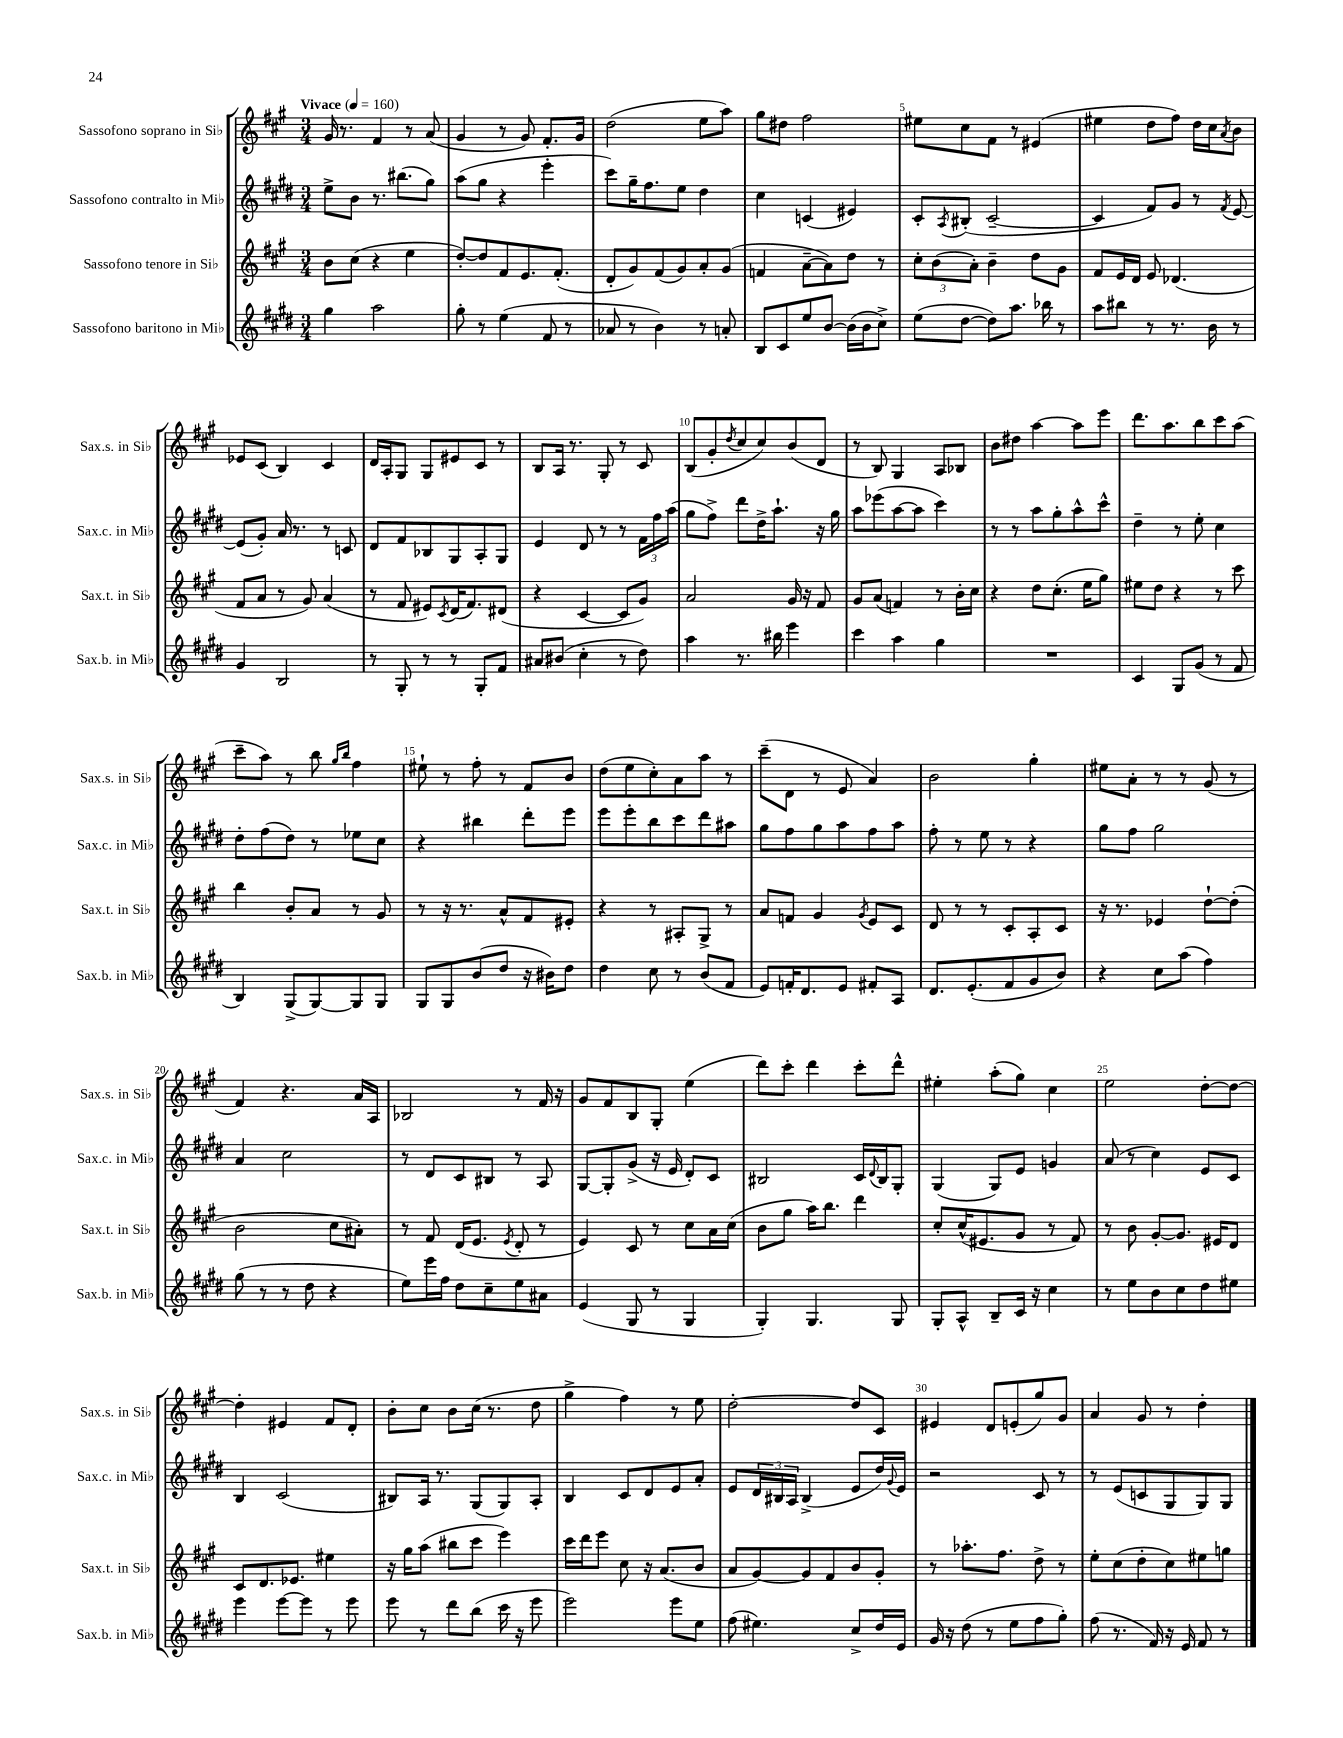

**kern	**kern	**kern	**kern
*staff4	*staff3	*staff2	*staff1
*clefG2	*clefG2	*clefG2	*clefG2
*k[f#c#g#d#]	*k[f#c#g#]	*k[f#c#g#d#]	*k[f#c#g#]
*M3/4	*M3/4	*M3/4	*M3/4
*MM160	*MM160	*MM160	*MM160
4gg#	8b	8ee^	16g#
.	.	.	8.r
.	(8cc#	8b	.
2aa	4r	8.r	4f#
.	.	(8.bb#	.
.	4ee	.	8r
.	.	8gg#)	(8a
=	=	=	=
8gg#'	[8dd')	(8aa	4g#
8r	8dd]	8gg#	.
(4ee	8f#	4r	8r
.	8.e	.	8g#)
8f#	.	4eee'	8.f#'
.	(8.f#'	.	.
8r	.	.	.
.	.	.	16g#
=	=	=	=
8a-	8d'	8ccc#)	(2dd
8r	8g#)	16gg#~	.
.	.	8.ff#	.
4b)	(8f#	.	.
.	8g#)	8ee	.
8r	8a'	4dd#	8ee
8a'	(8g#	.	8aa)
=	=	=	=
8B	4f	4cc#	8gg#
8c#	.	.	8dd#
8ee	[8a~	(4c	2ff#
[8b	8a])	.	.
(16b]	8dd	4e#)	.
16b	.	.	.
8cc#^)	8r	.	.
=	=	=	=
(8ee	12cc#'	8c#'	8ee#
.	(12b	.	.
.	.	8qA	.
[8dd#	.	(8B#'	8cc#
.	12a')	.	.
8dd#])	4b~	[2c#~	8f#
8.aa	.	.	8r
.	8dd	.	(4e#
16bb-	.	.	.
8r	8g#	.	.
=	=	=	=
8aa	8f#	4c#]	4ee#
8bb#	16e	.	.
.	16d	.	.
8r	8e	8f#)	8dd
8.r	(4.d-	8g#	8ff#)
.	.	8r	16dd
16b	.	.	16cc#
.	.	8qf#	8qa
8r	.	[8e	8b
=	=	=	=
4g#	8f#	(8e]	8e-
.	8a	8g#')	(8c#
2B	8r	16a	4B)
.	.	8.r	.
.	8g#)	.	.
.	(4a	8r	4c#
.	.	8c	.
=	=	=	=
8r	8r	8d#	16d
.	.	.	16A'
8G#'	8f#	8f#	8G#
8r	8e#)	8B-	8G#
.	8qc#	.	.
8r	(16d	8G#	8e#
.	8.f#)	.	.
8G#'	.	8A'	8c#
8f#	(8d#	8G#	8r
=	=	=	=
8a#	4r	4e	8B
(8b#	.	.	16A
.	.	.	8.r
4cc#'	[4c#	8d#	.
.	.	8r	8G#'
8r	8c#]	8r	8r
8dd#)	8g#)	24f#	8c#
.	.	24ff#	.
.	.	(24aa	.
=	=	=	=
4aa	2a	8gg#	(8B
.	.	8ff#^)	8g#'
.	.	.	8qdd
8.r	.	8ddd#	8cc#
.	.	16dd#^	8cc#)
16bb#	.	8.aa`	.
4eee	16g#	.	(8b
.	16r	.	.
.	8f#	16r	8d
.	.	16gg#	.
=	=	=	=
4ccc#	8g#	8aa	8r
.	(8a	(8eee-	8B)
4aa	4f)	[8aa	4G#
.	.	8aa]	.
4gg#	8r	4ccc#)	8A
.	16b'	.	8B-
.	16cc#	.	.
=	=	=	=
2.r	4r	8r	8b
.	.	8r	8dd#
.	8dd	8aa	[4aa
.	(8.cc#'	8gg#'	.
.	.	8aa^^	8aa]
.	16ee	.	.
.	8gg#)	8ccc#^^	8eee
=	=	=	=
4c#	8ee#	4dd#~	8.ddd
.	8dd	.	.
.	.	.	8.aa
8G#	4r	8r	.
(8g#	.	8ee'	8bb
8r	8r	4cc#	8ccc#
8f#	8ccc#	.	(8aa
=	=	=	=
4B)	4bb	8dd#'	8ccc#~
.	.	(8ff#	8aa)
(8G#^	8b'	8dd#)	8r
[8G#)	8a	8r	8bb
.	.	.	16qqgg#
.	.	.	16qqbb
8G#]	8r	8ee-	4ff#
8G#	8g#	8cc#	.
=	=	=	=
8G#	8r	4r	8ee#`
8G#	16r	.	8r
.	8.r	.	.
(8b	.	4bb#	8ff#'
8dd#	8a^^	.	8r
16r	8f#	8ddd#'	8f#
16b#)	.	.	.
8dd#	8e#'	8eee	8b
=	=	=	=
4dd#	4r	8eee	(8dd
.	.	8eee'	8ee
8cc#	8r	8bb	8cc#')
8r	8A#'	8ccc#	8a
(8b	8G#^	8ddd#	8aa
8f#	8r	8aa#	8r
=	=	=	=
8e)	8a	8gg#	(8ccc#~
16f'	8f	8ff#	8d
8.d#	.	.	.
.	4g#	8gg#	8r
8e	.	8aa	8e
.	8qg#	.	.
8f#'	8e	8ff#	4a)
8A	8c#	8aa	.
=	=	=	=
8.d#	8d	8ff#'	2b
.	8r	8r	.
(8.e'	.	.	.
.	8r	8ee	.
8f#	8c#'	8r	.
8g#	8A'	4r	4gg#'
8b)	8c#	.	.
=	=	=	=
4r	16r	8gg#	8ee#
.	8.r	.	.
.	.	8ff#	8a'
8cc#	4e-	2gg#	8r
(8aa	.	.	8r
4ff#)	[8dd`	.	(8g#
.	(8dd']	.	8r
=	=	=	=
(8gg#	2b	4a	4f#)
8r	.	.	.
8r	.	2cc#	4.r
8dd#	.	.	.
4r	8cc#	.	.
.	8a#')	.	16a
.	.	.	16A
=	=	=	=
8ee)	8r	8r	2B-
16eee	8f#	8d#	.
16ff#	.	.	.
8dd#	(16d	8c#	.
.	8.e	.	.
8cc#~	.	8B#	.
.	8qe	.	.
8ee	8d'	8r	8r
8a#	8r	8A	16f#
.	.	.	16r
=	=	=	=
(4e	4e)	[8G#	8g#
.	.	8G#']	8f#
8G#	8c#	(8g#^	8B
8r	8r	16r	8G#'
.	.	16e	.
4G#	8cc#	8d#')	(4ee
.	16a	8c#	.
.	(16cc#	.	.
=	=	=	=
4G#')	8b	2B#	8ddd)
.	8gg#	.	8ccc#'
4.G#	16aa)	.	4ddd
.	8.bb	.	.
.	4ddd	16c#	8ccc#'
.	.	8qqd#	.
.	.	16B#	.
8G#	.	8G#'	8ddd^^
=	=	=	=
8G#'	8cc#'	(4G#	4ee#'
8A^^	(16cc#^^	.	.
.	8.e#	.	.
8B~	.	8G#)	(8aa'
16c#	8g#	8e	8gg#)
16r	.	.	.
4cc#	8r	4g	4cc#
.	8f#)	.	.
=	=	=	=
8r	8r	(8a	2ee
8ee	8b	8r	.
8b	[8g#'	4cc#)	.
8cc#	8.g#]	.	.
8dd#	.	8e	[8dd'
.	16e#	.	.
8ee#	8d	8c#	8dd_
=	=	=	=
4eee	8c#	4B	4dd']
.	8.d	.	.
[8eee	.	(2c#	4e#
.	8.e-	.	.
8eee]	.	.	.
8r	4ee#	.	8f#
8eee	.	.	8d'
=	=	=	=
8eee	16r	8B#)	8b'
.	16gg#	.	.
8r	(8aa	16A	8cc#
.	.	8.r	.
8ddd#	8bb#	.	8b
(8bb	8ccc#	(8G#	(16cc#
.	.	.	8.r
16ccc#	4eee)	8G#)	.
16r	.	.	.
8eee	.	8A'	8dd
=	=	=	=
2eee)	16ccc#	4B	4gg#^
.	16ddd	.	.
.	8eee	.	.
.	8cc#	8c#	4ff#)
.	16r	8d#	.
.	(8.a	.	.
8eee	.	8e	8r
8ee	8b	8a'	8ee
=	=	=	=
(8ff#	8a	8e	[2dd'
4.ee#)	[8g#)	24d#	.
.	.	24B#	.
.	.	24A	.
.	8g#]	(4B#^	.
.	8f#	.	.
8cc#^	8b	8e	8dd]
16dd#	8g#'	16dd#)	8c#
.	.	8qqg#	.
16e	.	16e	.
=	=	=	=
16g#	8r	2r	4e#
16r	.	.	.
(8dd#	8.aa-'	.	.
8r	.	.	8d
.	8.ff#	.	.
8ee	.	.	(8e'
8ff#	8dd^	8c#	8gg#)
8gg#')	8r	8r	8g#
=	=	=	=
(8ff#	8ee'	8r	4a
8.r	(8cc#	(8e	.
.	8dd'	8c	8g#
16f#)	.	.	.
16r	8cc#)	8G#	8r
16e	.	.	.
8f#	8ee#	8G#)	4dd'
8r	8gg	8G#	.
==	==	==	==
*-	*-	*-	*-
